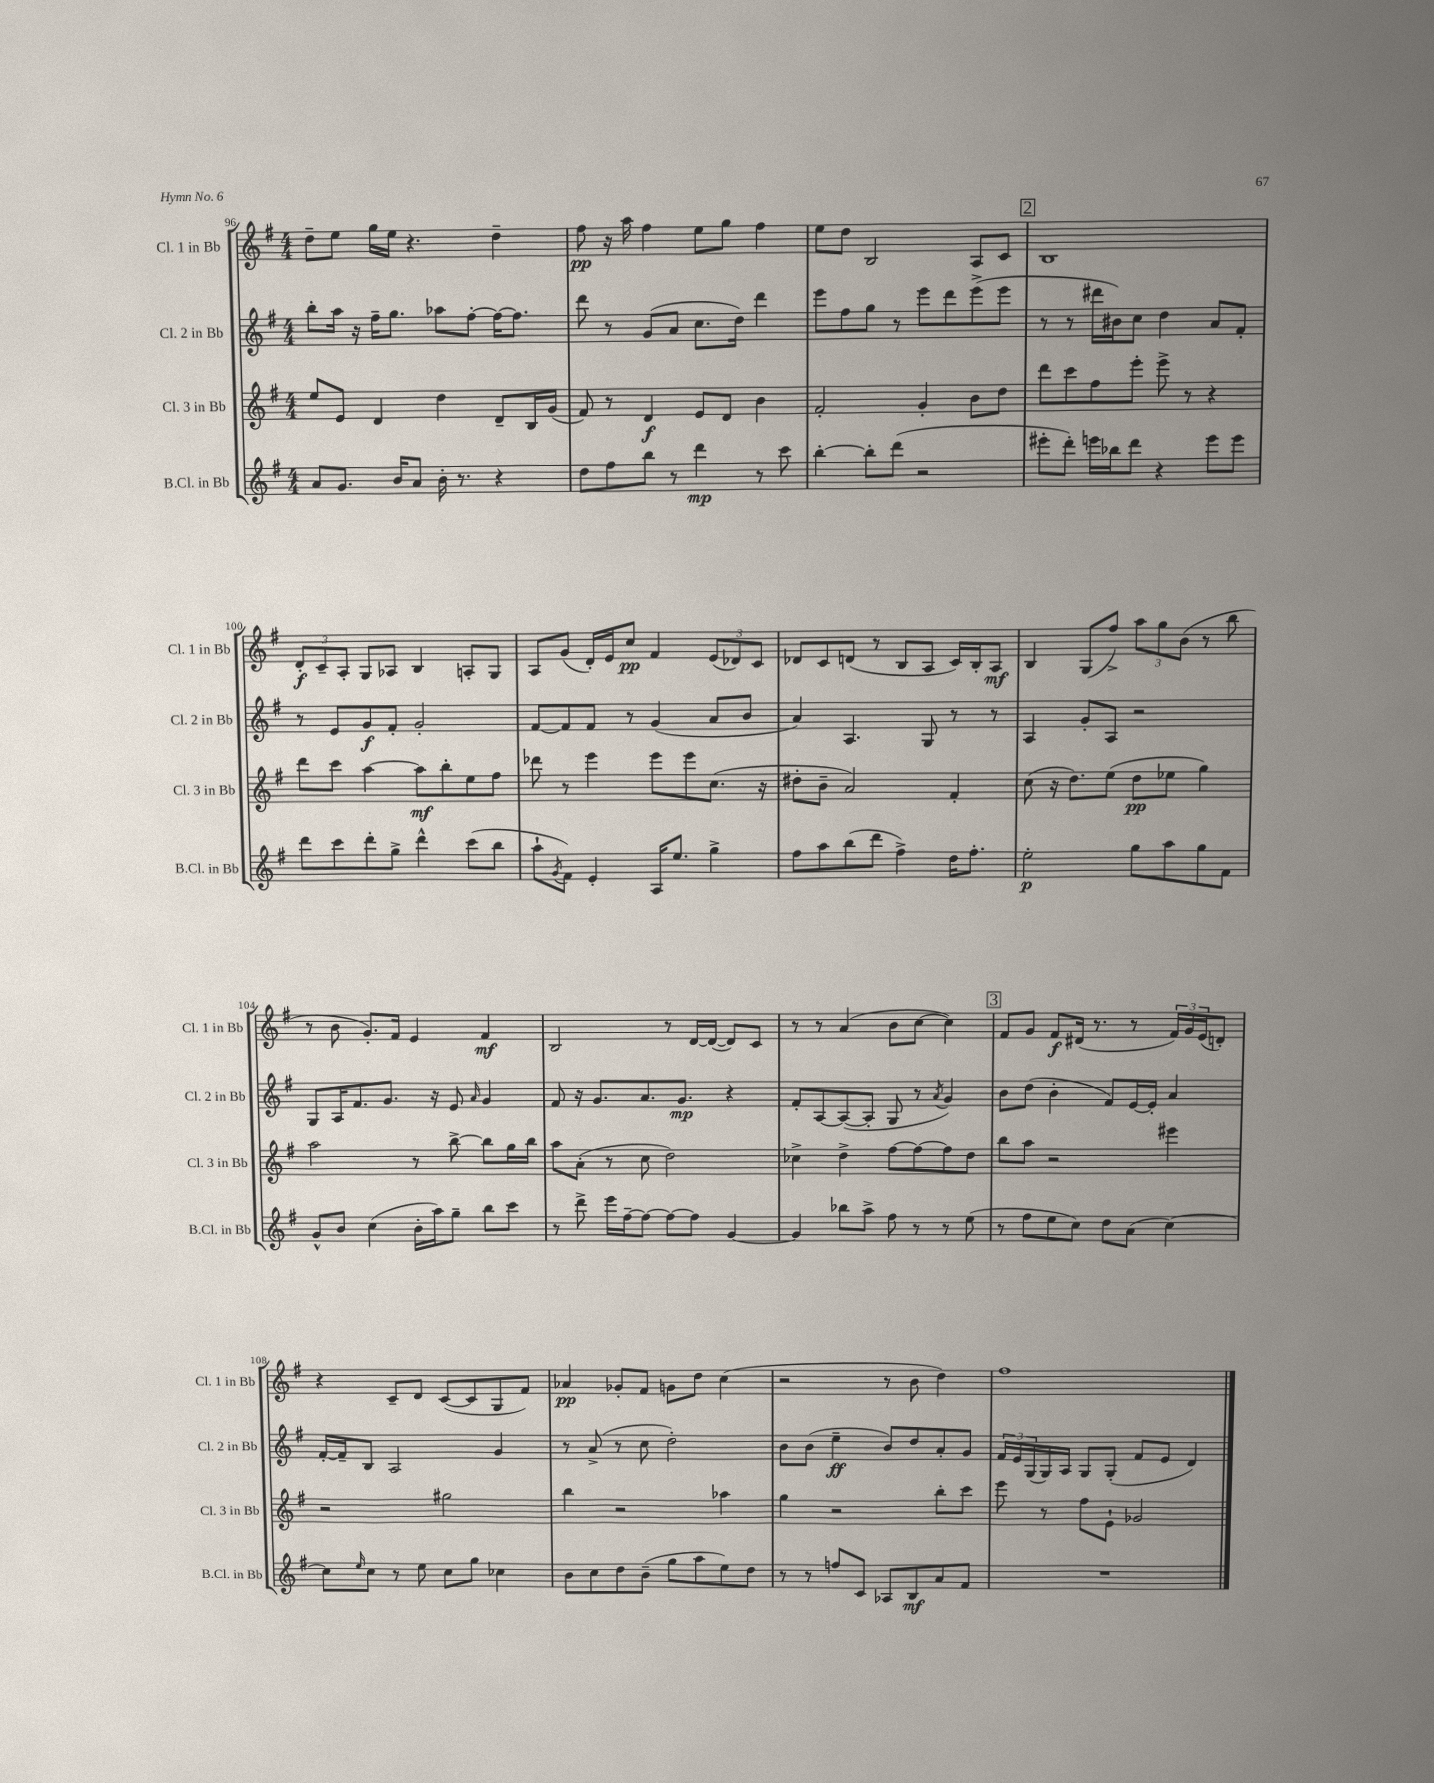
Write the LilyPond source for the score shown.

<<
\new StaffGroup <<
\new Staff = "s0" \with { instrumentName = "Cl. 1 in Bb" shortInstrumentName = "Cl. 1 in Bb" } {
    \clef treble \key g \major \numericTimeSignature \time 4/4
    d''8-- e''8 g''16 e''16 r4. d''4-- |
    fis''8\pp r16 a''16 fis''4 e''8 g''8 fis''4 |
    e''8 d''8 b2 a8 c'8 |
    \mark \markup { \box "2" } b1 |
    \tuplet 3/2 { d'8-.\f c'8-- a8-. } g8 aes8 b4 a8-. g8 |
    a8 g'8( d'16-.) e'16 c''8\pp fis'4 \tuplet 3/2 { e'8( des'8) c'8 } |
    des'8 c'8 d'8( r8 b8 a8 c'16) b16-. a8\mf |
    b4 g8( fis''8->) \tuplet 3/2 { a''8 g''8 b'8( } r8 b''8 |
    r8 b'8 g'8.-.) fis'16 e'4 fis'4\mf |
    b2 r8 d'16~ d'16~( d'8) c'8 |
    r8 r8 a'4( b'8 c''8~ c''4) |
    \mark \markup { \box "3" } fis'8 g'8 fis'8\f dis'16( r8. r8 \tuplet 3/2 { fis'16) g'16 e'16( } d'8-.) |
    r4 c'8-- d'8 c'8~( c'8 g8 fis'8) |
    aes'4\pp ges'8-. fis'8 g'8 d''8 c''4( |
    r2 r8 b'8 d''4) |
    fis''1 \bar "|." |
}
\new Staff = "s1" \with { instrumentName = "Cl. 2 in Bb" shortInstrumentName = "Cl. 2 in Bb" } {
    \clef treble \key g \major \numericTimeSignature \time 4/4
    b''8-. a''16 r16 fis''16-- g''8. aes''8 fis''8~-. fis''16~ fis''8. |
    d'''8 r8 g'8( a'8 c''8. d''16) d'''4 |
    e'''8 fis''8 g''8 r8 e'''8 d'''8 e'''8->( e'''8 |
    \mark \markup { \box "2" } r8 r8 dis'''16 bis'16) c''8 d''4 a'8 fis'8-. |
    r8 e'8 g'8\f fis'8-. g'2-. |
    fis'8~ fis'8 fis'8 r8 g'4( a'8 b'8 |
    a'4) a4. g8 r8 r8 |
    a4 g'8-. a8 r2 |
    g8 a16 fis'8. g'8. r16 e'8 \grace { a'16 } g'4 |
    fis'8 r16 g'8. a'8. g'8.\mp r4 |
    fis'8-. a8~ a8~( a8-. g8 r8 \acciaccatura { a'8 } g'4) |
    \mark \markup { \box "3" } b'8 d''8( b'4-. fis'8) e'16~ e'16-. a'4 |
    fis'16~-. fis'16-- b8 a2 g'4 |
    r8 a'8->( r8 c''8 d''2-.) |
    b'8 b'8( e''4--\ff b'8) d''8 a'8-. g'8 |
    \tuplet 3/2 { fis'16 e'16 g16( } g16) a16 g8 g8-.( fis'8 e'8 d'4) \bar "|." |
}
\new Staff = "s2" \with { instrumentName = "Cl. 3 in Bb" shortInstrumentName = "Cl. 3 in Bb" } {
    \clef treble \key g \major \numericTimeSignature \time 4/4
    e''8 e'8 d'4 d''4 d'8-- b16 g'16( |
    fis'8) r8 d'4\f e'8 d'8 b'4 |
    fis'2-. g'4-. b'8 d''8 |
    \mark \markup { \box "2" } d'''8 c'''8 fis''8 e'''8-. e'''8-> r8 r4 |
    d'''8 c'''8 a''4~ a''8\mf b''8-. e''8 fis''8 |
    des'''8 r8 e'''4 e'''8 e'''8 c''8.( r16 |
    dis''8-. b'8-- a'2) fis'4-. |
    c''8( r16 d''8.) e''8( d''8\pp ees''8 g''4) |
    a''2 r8 b''8~-> b''8 g''16 b''16 |
    a''8 a'8-.( r8 c''8 d''2) |
    ces''4-> d''4-> fis''8~ fis''8~ fis''8 d''8 |
    \mark \markup { \box "3" } b''8 a''8 r2 eis'''4 |
    r2 gis''2 |
    b''4 r2 aes''4 |
    g''4 r2 b''8-. c'''8 |
    e'''8 r8 fis''8 e'8-! ges'2 \bar "|." |
}
\new Staff = "s3" \with { instrumentName = "B.Cl. in Bb" shortInstrumentName = "B.Cl. in Bb" } {
    \clef treble \key g \major \numericTimeSignature \time 4/4
    a'8 g'8. b'16 a'8 b'16-. r8. r4 |
    d''8 fis''8 b''8 r8 d'''4\mp r8 c'''8 |
    b''4~-. b''8-. d'''8( r2 |
    \mark \markup { \box "2" } eis'''8-. d'''8-.) e'''16 bes''16 d'''8 r4 e'''8 e'''8 |
    d'''8 c'''8 d'''8-. g''8-> d'''4-^ c'''8( b''8 |
    a''8-! \acciaccatura { g'8 } fis'8) e'4-. a16 e''8. g''4-> |
    fis''8 a''8 b''8( d'''8 fis''4->) d''16 fis''8.-. |
    e''2-.\p g''8 a''8 g''8 fis'8 |
    g'8-^ b'8 c''4( b'16-. a''16) g''8-- b''8 c'''8 |
    r8 d'''8-> e'''16 fis''16~-- fis''8~ fis''8~ fis''8 g'4~ |
    g'4 bes''8 a''8-> fis''8 r8 r8 e''8( |
    \mark \markup { \box "3" } r8 fis''8 e''8 c''8) d''8 a'8( c''4~) |
    c''8 \grace { e''16 } c''8 r8 e''8 c''8 g''8 ces''4 |
    b'8 c''8 d''8 b'8--( g''8 a''8 e''8) d''8 |
    r8 r8 f''8 c'8 aes8 b8\mf a'8 fis'8 |
    R1 \bar "|." |
}
>>
>>
\layout { \context { \Score currentBarNumber = #96 } }
